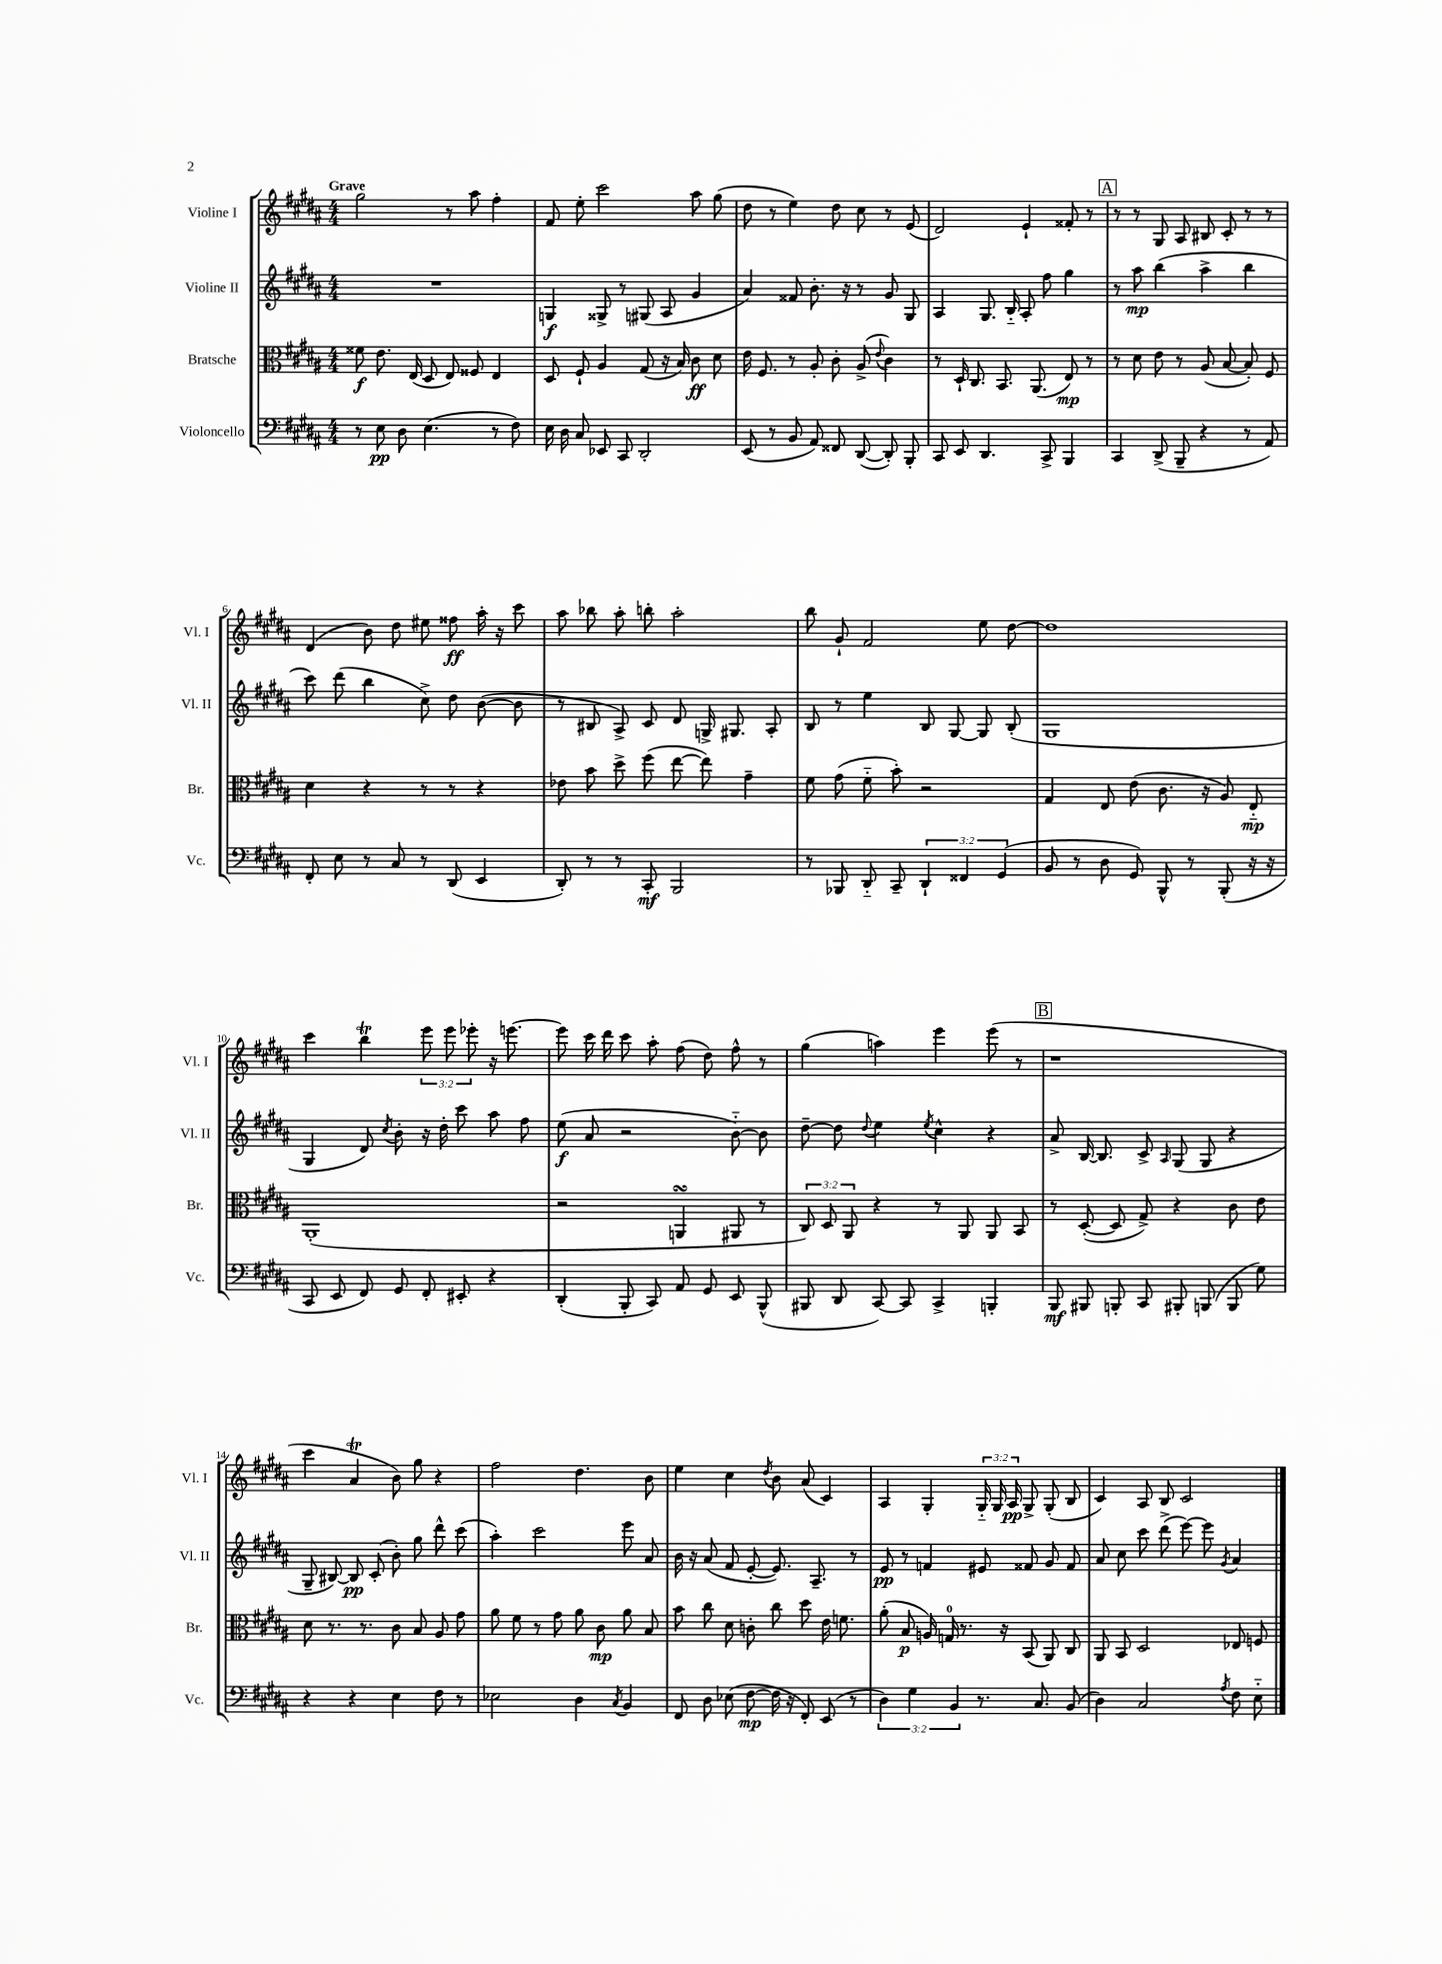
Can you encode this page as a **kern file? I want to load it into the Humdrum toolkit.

**kern	**kern	**kern	**kern
*staff4	*staff3	*staff2	*staff1
*clefF4	*clefC3	*clefG2	*clefG2
*k[f#c#g#d#a#]	*k[f#c#g#d#a#]	*k[f#c#g#d#a#]	*k[f#c#g#d#a#]
*M4/4	*M4/4	*M4/4	*M4/4
8r	8f##	1r	2gg#
8E	8.e	.	.
8D#	.	.	.
.	(16E	.	.
(4.E	8D#	.	.
.	8E)	.	8r
.	8F##	.	8aa#
8r	4E	.	4ff#'
8F#)	.	.	.
=	=	=	=
16E	8D#	4G	8f#
16D#	.	.	.
8C#	8F#`	.	8ee'
8EE-	4A#	8G##^	2ccc#
8CC#	.	8r	.
2DD#'	(8G#	(8G#	.
.	16r	8A#	.
.	16B)	.	.
.	8c#	4g#	8aa#
.	8d#	.	(8gg#
=	=	=	=
(8EE	16e	4a#)	8dd#
.	8.F#	.	.
8r	.	.	8r
8BB	8r	8f##	4ee)
8AA#)	8A#'	8.b'	.
8FF##	8c#'	.	8dd#
.	.	16r	.
([8DD#	(8A#^	8r	8cc#
.	8qqe	.	.
8DD#'])	4c#)	8g#	8r
8BBB'	.	8G#	(8e
=	=	=	=
8CC#	8r	4A#	2d#)
8EE	16D#`	.	.
.	8.C#	.	.
4.DD#	.	8.G#	.
.	8.BB	.	.
.	.	16B'~	.
.	.	8A#'	4e`
.	(8.AA#	.	.
8CC#^	.	8ff#	.
4BBB	8E)	4gg#	8f##'
.	8r	.	8r
=	=	=	=
4CC#	8r	8r	8r
.	8d#	8aa#	8r
(8DD#^	8e	(4bb	8G#
8BBB~	8r	.	8A#
4r	(8A#	4aa#^	8B#
.	[8B	.	8c#'
8r	8B'])	4bb	8r
8AA#)	8F#	.	8r
=	=	=	=
8FF#'	4d#	8ccc#)	(4d#
8E	.	(8ddd#	.
8r	4r	4bb	8b)
8C#	.	.	8dd#
8r	8r	8cc#^)	8ee#
(8DD#	8r	8dd#	8ff##
4EE	4r	([8b	16aa#'
.	.	.	16r
.	.	8b]	8ccc#
=	=	=	=
8DD#')	8e-	8r	8aa#
8r	8b	8B#	8bb-
8r	8dd#^	8A#^)	8aa#'
8CC#'	(8ff#	8c#	8bb'
2BBB	[8ee	8d#	2aa#'
.	8ee])	16G^	.
.	.	8.G#	.
.	4g#~	.	.
.	.	8A#'	.
=	=	=	=
8r	8f#	8B	8bb
8BBB-	(8g#	8r	8g#`
8DD#'~	8f#'~	4ee	2f#
8CC#~	8b')	.	.
6DD#`	2r	8B	.
.	.	[8G#	.
6FF##	.	.	.
.	.	8G#]	8ee
(6GG#	.	.	.
.	.	(8B'	[8dd#
=	=	=	=
8BB	4G#	1G#	1dd#]
8r	.	.	.
8D#	8E	.	.
8GG#)	(8e	.	.
8BBB^^	8.c#	.	.
8r	.	.	.
.	16r	.	.
(8BBB'	8A#)	.	.
16r	8E'~	.	.
16r	.	.	.
=	=	=	=
8CC#	(1AA#'	4G#	4ccc#
8EE	.	.	.
8FF#)	.	8d#)	4bb
.	.	8qcc#	.
8GG#	.	8b'	.
8FF#'	.	16r	12eee
.	.	16dd#'	.
.	.	.	12eee
8EE#'	.	8ccc#	.
.	.	.	12eee-'
4r	.	8aa#	16r
.	.	.	[8.eee
.	.	8ff#	.
=	=	=	=
(4DD#'	2r	(8ee	8eee]
.	.	8a#	16ccc#
.	.	.	16ddd#
8BBB'	.	2r	8ccc#
8CC#)	.	.	8aa#'
8AA#	4AA	.	(8ff#
8GG#	.	.	8dd#)
8EE	8AA#	[8b'~)	8ff#^^
(8BBB^^	8r	8b]	8r
=	=	=	=
8BBB#	12C#)	[8dd#~	(4gg#
.	12D#	.	.
8DD#	.	8dd#]	.
.	12AA#	.	.
.	.	8qqdd#	.
[8CC#)	4r	4ee	4aa)
8CC#]	.	.	.
.	.	8qee	.
4CC#^	8r	4cc#^^	4eee
.	8AA#	.	.
4BBB'	8AA#	4r	(8eee
.	8BB	.	8r
=	=	=	=
8BBB	8r	8a#^	1r
8BBB#	([8D#'	[16B	.
.	.	8.B]	.
8BBB'	8D#]	.	.
8CC#	8G#^)	8c#^	.
.	.	16qqA#	.
8BBB#'	4r	(8G#	.
(8BBB	.	8G#	.
8BBB	8c#	4r	.
8G#)	8e	.	.
=	=	=	=
4r	8d#	8G#~	4ccc#
.	8.r	[8B#)	.
4r	.	8B#]	4a#
.	8.r	.	.
.	.	(8c#'	.
4E	8c#	8b')	8b)
.	8B	8gg#	8gg#
8F#	8A#	8ddd#^^	4r
8r	8g#	(8ccc#	.
=	=	=	=
2E-	8a#	4aa#')	2ff#
.	8f#	.	.
.	8r	2ccc#	.
.	8g#	.	.
4D#	8a#	.	4.dd#
.	8c#	.	.
8qC#	.	.	.
4BB	8a#	8eee	.
.	8B	8a#	8b
=	=	=	=
8FF#	8b	16b	4ee
.	.	16r	.
8D#	8cc#	(8a#	.
(8E-	8d#	8f#	4cc#
[8F#	8c'	[8e'	.
.	.	.	8qdd#
16F#]	8cc#	8.e])	8b
16r	.	.	.
8FF#')	8dd#	.	(8a#
.	.	8.A#~	.
(8EE	16e	.	4c#)
.	8.f	.	.
8r	.	8r	.
=	=	=	=
6D#)	(8a#'	8e	4A#
.	8B	8r	.
6G#	.	.	.
.	16A)	4f	4G#'
.	16G	.	.
6BB	.	.	.
.	8.r	.	.
8.r	.	8e#	24G#'~
.	.	.	24G#
.	16r	.	.
.	.	.	24A#
.	(8BB	8f##	8G#^
8.C#	.	.	.
.	8AA#)	8g#	(8G#'
(8BB	8C#	8f##	8B
=	=	=	=
4D#)	8AA#	8a#	4c#)
.	8BB	8cc#	.
2C#	2D#	8ccc#	8A#
.	.	(8ddd#^	8B
.	.	[8eee)	2c#
.	.	8eee]	.
8qA#	.	8qg#	.
8F#	8E-	4a#	.
8E'~	8F	.	.
==	==	==	==
*-	*-	*-	*-
